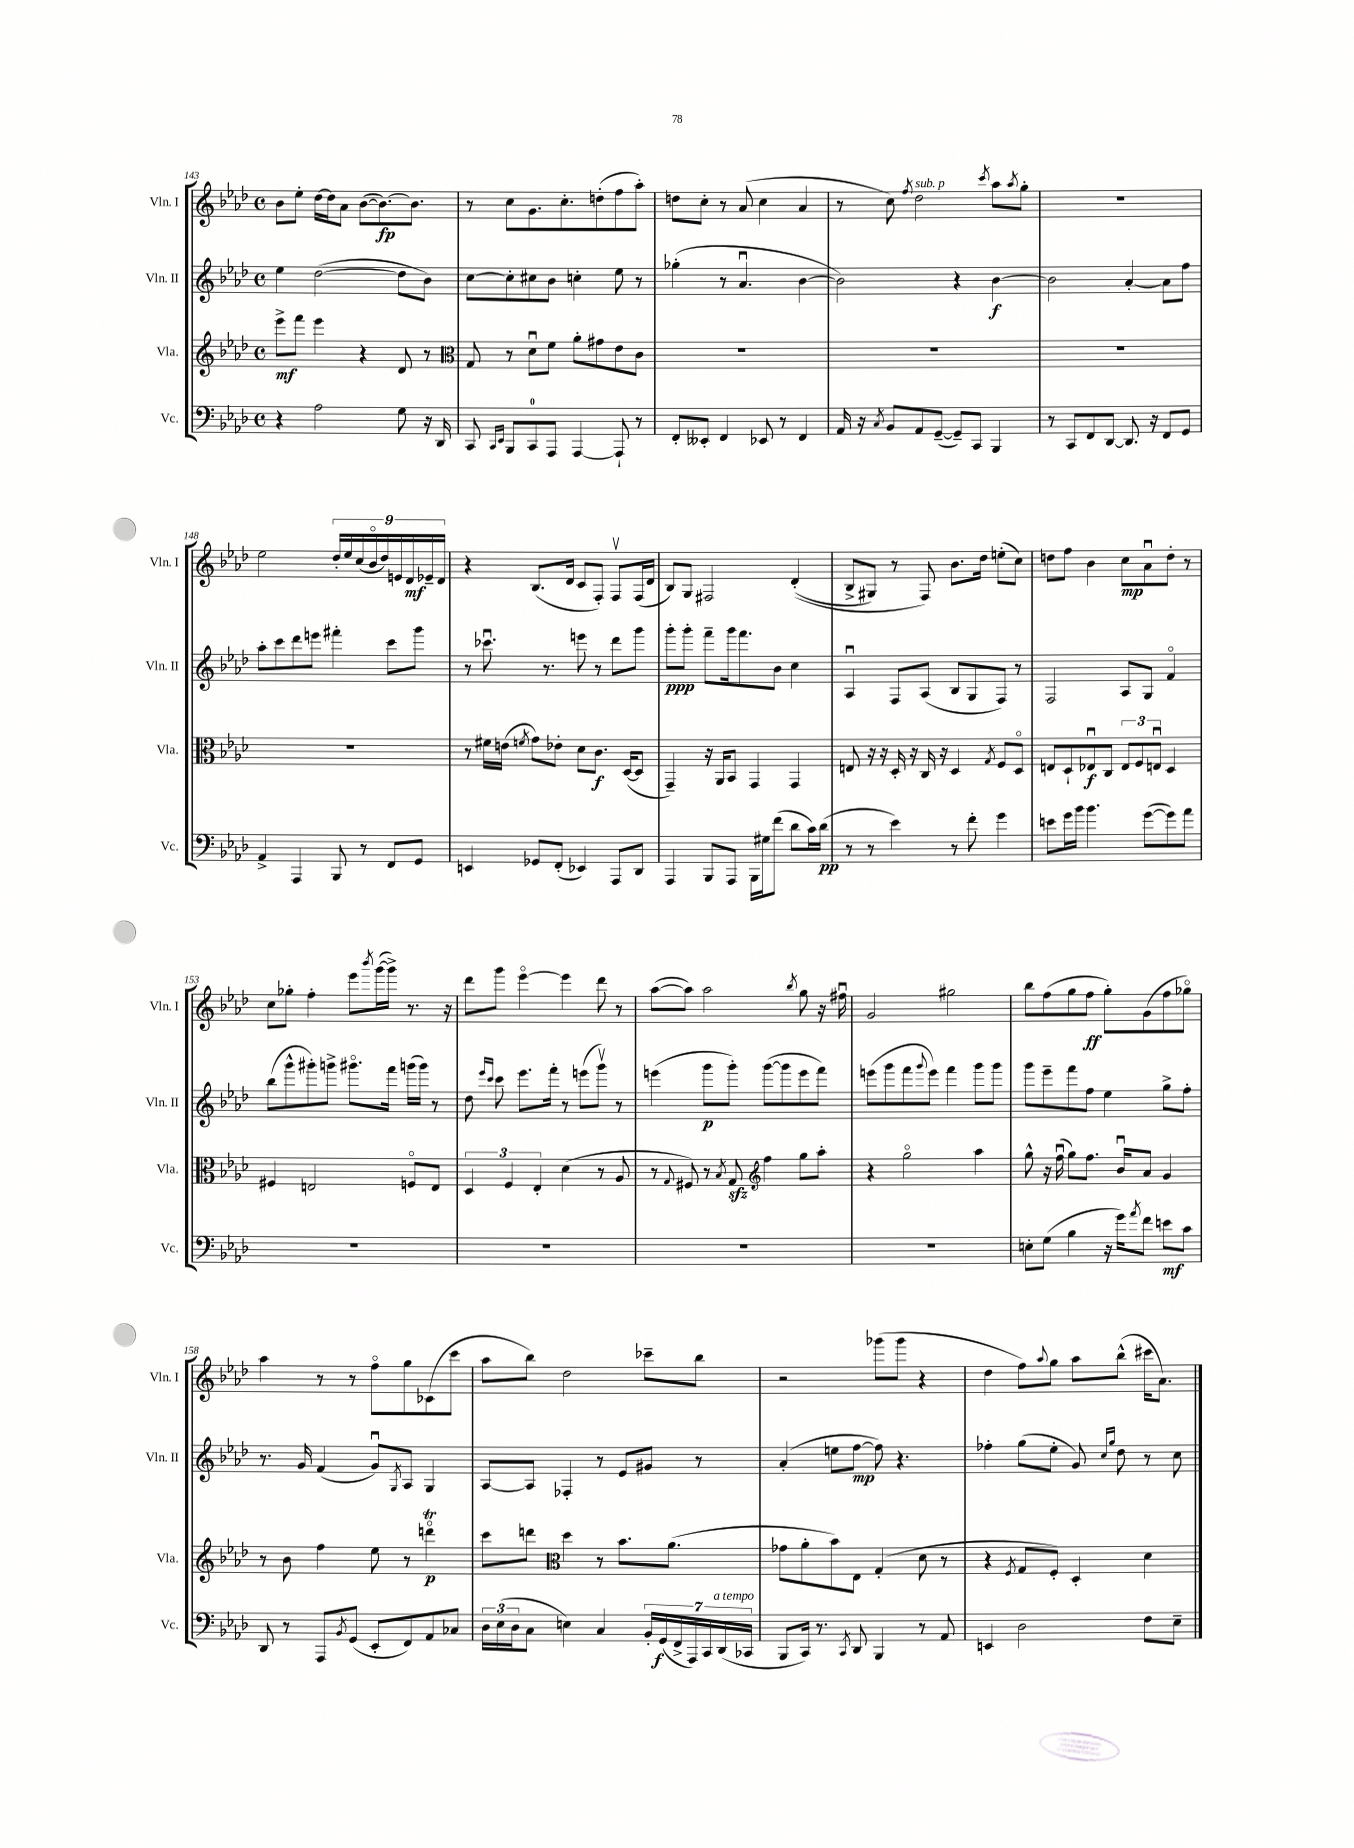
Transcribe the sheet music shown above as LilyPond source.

<<
\new StaffGroup <<
\new Staff = "s0" \with { instrumentName = "Vln. I" shortInstrumentName = "Vln. I" } {
    \clef treble \key aes \major \defaultTimeSignature \time 4/4
    bes'8 ees''8-. des''16~ des''16 aes'8 bes'8~( bes'8.~\fp) bes'8. |
    r8 c''8 g'8. c''8.-. d''8-.( f''8 aes''8-.) |
    d''8 c''8-. r8 aes'8( c''4 aes'4 |
    r8 c''8) \acciaccatura { f''8 } des''2^\markup { \italic "sub. p" } \acciaccatura { c'''8 } aes''8 \acciaccatura { aes''8 } g''8-. |
    R1 |
    ees''2 \tuplet 9/8 { des''16-. ees''16 c''16( bes'16\flageolet des''16) e'16 des'16\mf ees'16-- des'16 } |
    r4 bes8.( des'16 c'8 f8-.) f8\upbow f16( des'16 |
    bes8) g8 fis2 des'4-.(\( |
    bes8-> gis8) r8 f8\) bes'8. des''16 e''8-.( c''8) |
    d''8 f''8 bes'4 c''8\mp aes'8\downbow d''8-. r8 |
    c''8 ges''8-. f''4-. ees'''8 \acciaccatura { bes'''8 } g'''16~( g'''16->) r8. r16 |
    des'''8 g'''8 ees'''4~\flageolet ees'''4 des'''8 r8 |
    aes''8~( aes''8) aes''2 \acciaccatura { bes''8 } g''8 r16 fis''16\downbow |
    g'2 gis''2 |
    bes''8 f''8( g''8 f''8\ff g''8-.) g'8( f''8 ges''8\flageolet) |
    aes''4 r8 r8 f''8\flageolet g''8 ces'8( c'''8 |
    aes''8 bes''8) des''2 ces'''8-- bes''8 |
    r2 ges'''8( ges'''8 r4 |
    des''4 f''8) \appoggiatura { aes''8 } g''8 aes''8 bes''8-^( cis'''16 aes'8.) \bar "|." |
}
\new Staff = "s1" \with { instrumentName = "Vln. II" shortInstrumentName = "Vln. II" } {
    \clef treble \key aes \major \defaultTimeSignature \time 4/4
    ees''4 des''2~( des''8 bes'8) |
    c''8~ c''8-. cis''8 bes'8 c''4-. ees''8 r8 |
    ges''4-.( r8 aes'4.\downbow bes'4~ |
    bes'2) r4 bes'4~\f |
    bes'2 aes'4~-. aes'8 f''8 |
    aes''8-. c'''8 des'''8 e'''8 fis'''4-. c'''8 g'''8 |
    r8 ces'''8.\downbow r8. e'''8 r8 des'''8 g'''8 |
    g'''8-.\ppp g'''8-. f'''8-- g'''16 f'''8. bes'8 c''4 |
    aes4\downbow f8 aes8( bes8 g8 f8) r8 |
    f2 aes8 g8 f'4\flageolet |
    bes''8( g'''8-^ gis'''8-.) g'''8-> gis'''8.\flageolet f'''16 g'''16( g'''16) r8 |
    des''8 \grace { ees'''16 c'''16 } c'''8 ees'''8. f'''16-. r8 e'''8( g'''8\upbow) r8 |
    e'''4( g'''8\p g'''8-.) g'''8~( g'''8 e'''8 f'''8) |
    e'''8( g'''8 f'''8 \appoggiatura { g'''8 } e'''8) f'''4 g'''8 g'''8 |
    g'''8 ees'''8-- f'''8 f''8 ees''4 g''8-> f''8-. |
    r8. g'16 f'4( g'8\downbow) \acciaccatura { g8 } aes8 g4 |
    aes8~ aes8 fes4-. r8 ees'8 gis'8 r8 |
    aes'4-.( e''8 f''8~\mp f''8) r4. |
    fes''4-. g''8( ees''8-. g'8) \grace { c''16 g''16 } des''8 r8 c''8 \bar "|." |
}
\new Staff = "s2" \with { instrumentName = "Vla." shortInstrumentName = "Vla." } {
    \clef treble \key aes \major \defaultTimeSignature \time 4/4
    ees'''8->\mf f'''8 ees'''4 r4 des'8 r8 |
    \clef alto g8 r8 des'8\downbow f'8 aes'8-. gis'8 ees'8 c'8 |
    R1 |
    R1 |
    R1 |
    R1 |
    r8 fis'16 e'16( \acciaccatura { f'8 } g'8) ees'8-. des'8 c'8.\f des16~( des8 |
    g,4--) r16 aes,16 bes,8 g,4 g,4 |
    e8 r16 r16 des16-. r16 c16 r16 des4 \acciaccatura { g8 } f8 des8\flageolet |
    e8 des8-! ees8\downbow\f c8 \tuplet 3/2 { ees8 f8 e8\downbow } des4 |
    fis4 e2 f8\flageolet e8 |
    \tuplet 3/2 { des4 f4 ees4-. } des'4( r8 aes8 |
    r8 \appoggiatura { g8 } fis8) r8 \acciaccatura { bes8 } g8\sfz \clef treble f''4 g''8 aes''8-. |
    r4 g''2\flageolet aes''4 |
    g''8-^ r16 f''16\downbow( g''8) f''8. bes'16\downbow aes'8 g'4 |
    r8 bes'8 f''4 ees''8 r8 d'''4\flageolet\trill\p |
    c'''8 d'''8 \clef alto des''4 r8 bes'8. aes'8.( |
    ges'8 aes'8-. bes'8) ees8 g4-.( des'8 r8 |
    r4 \acciaccatura { f8 } g8 f8-.) des4-. des'4 \bar "|." |
}
\new Staff = "s3" \with { instrumentName = "Vc." shortInstrumentName = "Vc." } {
    \clef bass \key aes \major \defaultTimeSignature \time 4/4
    r4 aes2 g8 r16 des,16 |
    c,8 \grace { c,16 ees,16 } bes,,8 c,8-0 aes,,8 aes,,4~ aes,,8-! r8 |
    f,8-. eeses,8-. f,4 ees,8 r8 f,4 |
    aes,16 r16 \acciaccatura { c8 } bes,8 aes,8 g,8~--( g,8--) c,8 bes,,4 |
    r8 c,8 f,8 des,8~ des,8. r16 f,8 g,8 |
    aes,4-> aes,,4 bes,,8 r8 f,8 g,8 |
    e,4 ges,8 f,8-.( ees,4) aes,,8 des,8 |
    aes,,4 bes,,8 aes,,8 bes,,16 gis16 f'8( des'8 c'16) des'16\pp( |
    r8 r8 ees'4) r8 f'8-. g'4 |
    e'8 g'16 bes'16 bes'4. g'8~( g'8) aes'8 |
    R1 |
    R1 |
    R1 |
    R1 |
    e8-. g8( bes4 r16 g'16) \acciaccatura { aes'8 } f'8 e'8\mf c'8 |
    des,8 r8 aes,,8 \acciaccatura { bes,8 } g,8( ees,8-. f,8) aes,8 ces8 |
    \tuplet 3/2 { des16 ees16( des16 } c8 e4) c4 \tuplet 7/4 { bes,16-. g,16\f( f,16-> aes,,16) c,16 des,16^\markup { \italic "a tempo" }( ces,16 } |
    bes,,8 c,16) r8. \acciaccatura { c,8 } des,8 bes,,4 r8 aes,8 |
    e,4 des2 f8 ees8-- \bar "|." |
}
>>
>>
\layout { \context { \Score currentBarNumber = #143 } }
